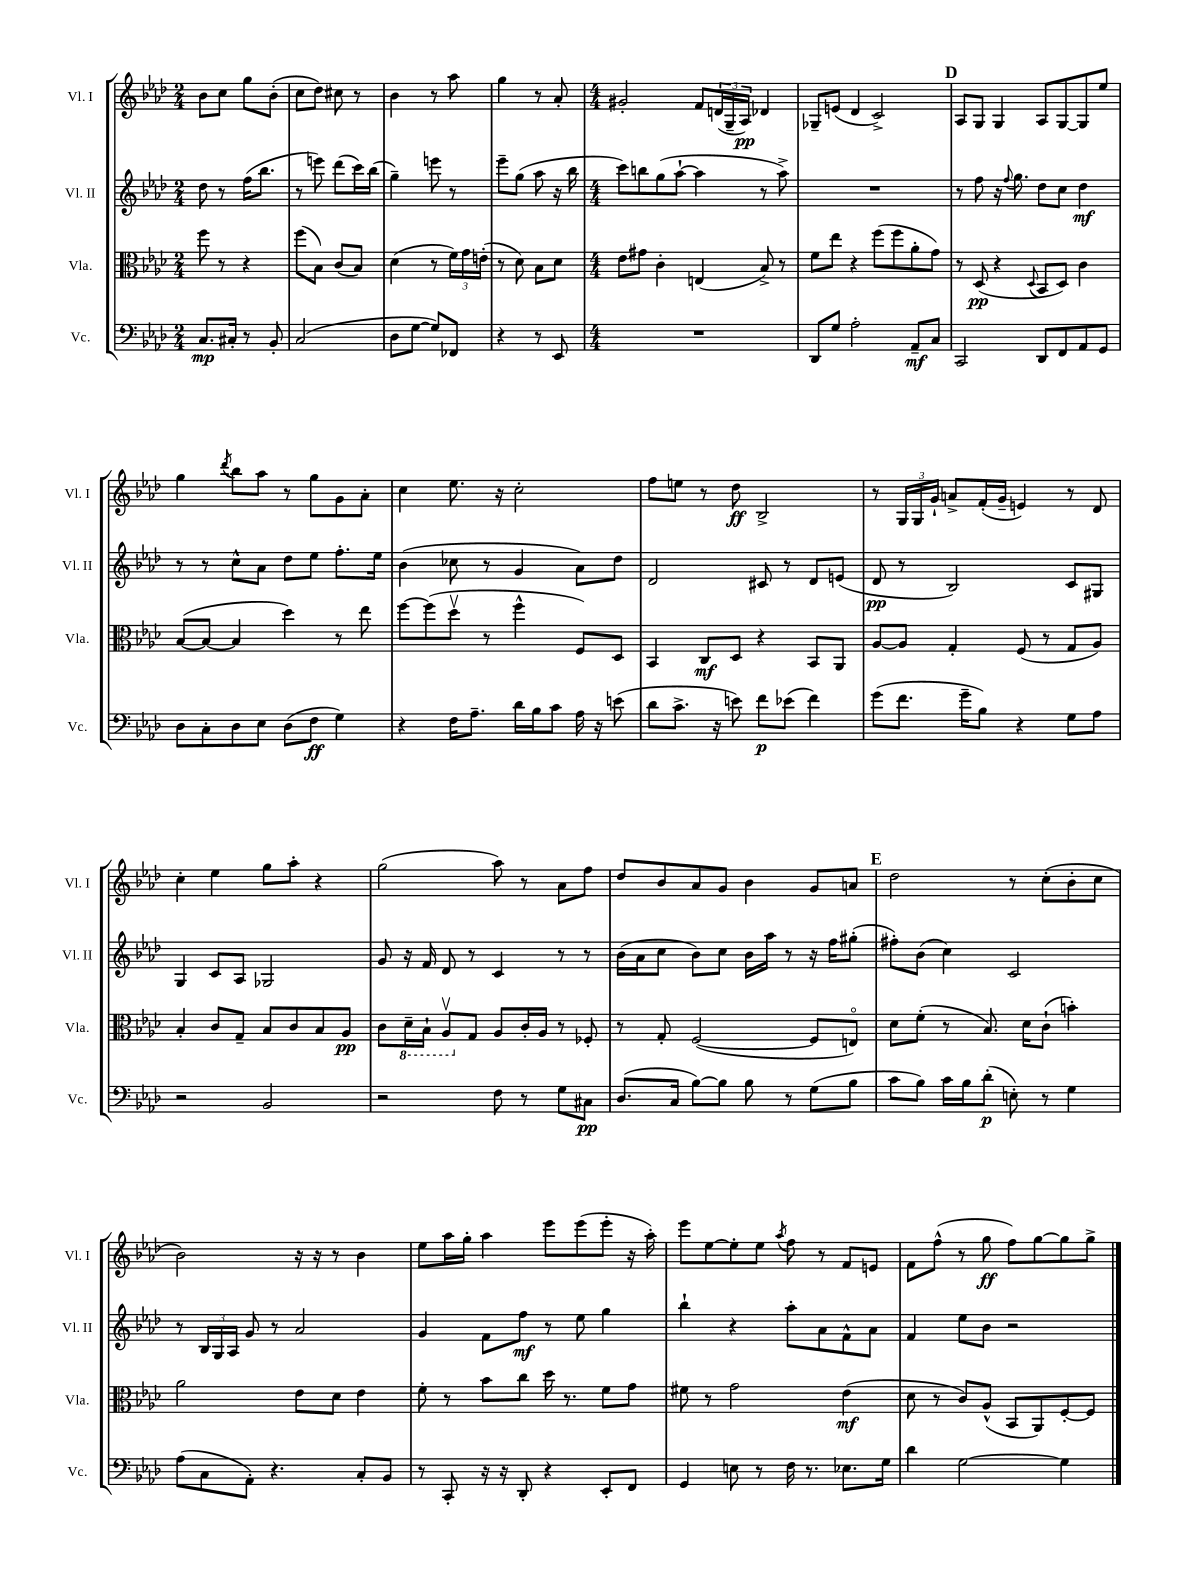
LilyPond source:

<<
\new StaffGroup <<
\new Staff = "s0" \with { instrumentName = "Vl. I" shortInstrumentName = "Vl. I" } {
    \clef treble \key aes \major \numericTimeSignature \time 2/4
    bes'8 c''8 g''8 bes'8-.( |
    c''8 des''8) cis''8 r8 |
    bes'4 r8 aes''8 |
    g''4 r8 aes'8-. |
    \numericTimeSignature \time 4/4 gis'2-. f'8 \tuplet 3/2 { d'16( g16-- aes16\pp) } des'4 |
    ges8-- e'8( des'4 c'2->) |
    \mark \markup { \bold "D" } aes8 g8 g4 aes8 g8~ g8 ees''8 |
    g''4 \acciaccatura { des'''8 } bes''8 aes''8 r8 g''8 g'8 aes'8-. |
    c''4 ees''8. r16 c''2-. |
    f''8 e''8 r8 des''8\ff bes2-> |
    r8 \tuplet 3/2 { g16 g16 g'16-! } a'8-> f'16-.( g'16-- e'4) r8 des'8 |
    c''4-. ees''4 g''8 aes''8-. r4 |
    g''2( aes''8) r8 aes'8 f''8 |
    des''8 bes'8 aes'8 g'8 bes'4 g'8 a'8 |
    \mark \markup { \bold "E" } des''2 r8 c''8-.( bes'8-. c''8 |
    bes'2) r16 r16 r8 bes'4 |
    ees''8 aes''16 g''16-. aes''4 ees'''8 ees'''8( ees'''8-. r16 aes''16-.) |
    ees'''8 ees''8~ ees''8-. ees''8 \acciaccatura { aes''8 } f''8 r8 f'8 e'8 |
    f'8 f''8-^( r8 g''8\ff f''8) g''8~ g''8 g''8-> \bar "|." |
}
\new Staff = "s1" \with { instrumentName = "Vl. II" shortInstrumentName = "Vl. II" } {
    \clef treble \key aes \major \numericTimeSignature \time 2/4
    des''8 r8 f''16( bes''8. |
    r8 e'''8) des'''8( c'''16) bes''16( |
    g''4--) e'''8 r8 |
    ees'''8-- g''8( aes''8 r16 bes''16 |
    \numericTimeSignature \time 4/4 c'''8) b''8 g''8( aes''8~-! aes''4 r8 aes''8->) |
    R1 |
    \mark \markup { \bold "D" } r8 f''8 r16 \appoggiatura { f''8 } g''8. des''8 c''8 des''4\mf |
    r8 r8 c''8-^ aes'8 des''8 ees''8 f''8.-. ees''16 |
    bes'4( ces''8 r8 g'4 aes'8) des''8 |
    des'2 cis'8 r8 des'8 e'8( |
    des'8\pp r8 bes2) c'8 gis8 |
    g4 c'8 aes8 ges2 |
    g'8 r16 f'16 des'8 r8 c'4 r8 r8 |
    bes'16( aes'16 c''8 bes'8) c''8 bes'16 aes''16 r8 r16 f''16 gis''8-.( |
    \mark \markup { \bold "E" } fis''8-.) bes'8( c''4) c'2 |
    r8 \tuplet 3/2 { bes16 g16 aes16 } g'8 r8 aes'2 |
    g'4 f'8 f''8\mf r8 ees''8 g''4 |
    bes''4-! r4 aes''8-. aes'8 f'8-^ aes'8 |
    f'4 ees''8 bes'8 r2 \bar "|." |
}
\new Staff = "s2" \with { instrumentName = "Vla." shortInstrumentName = "Vla." } {
    \clef alto \key aes \major \numericTimeSignature \time 2/4
    f''8 r8 r4 |
    f''8( bes8) c'8( bes8) |
    des'4( r8 \tuplet 3/2 { f'16) g'16 e'16-.( } |
    r8 des'8) bes8 des'8 |
    \numericTimeSignature \time 4/4 ees'8 gis'8 c'4-. e4( bes8->) r8 |
    f'8 ees''8 r4 f''8( f''8 aes'8-. g'8) |
    \mark \markup { \bold "D" } r8 des8\pp( r4 \appoggiatura { des8 } bes,8 des8) c'4 |
    bes8~( bes8~ bes4 des''4) r8 ees''8 |
    f''8~ f''8( des''8\upbow r8 f''4-^ f8) des8 |
    bes,4 c8\mf des8 r4 bes,8 aes,8 |
    aes8~ aes8 g4-. f8( r8 g8 aes8) |
    bes4-. c'8 g8-- bes8 c'8 bes8 aes8\pp |
    c'8 \ottava #-1 des16-- bes,16-! aes,8\upbow \ottava #0 g8 aes8 c'16-. aes16 r8 fes8-. |
    r8 g8-. f2~( f8 e8\flageolet) |
    \mark \markup { \bold "E" } des'8 f'8-.( r8 bes8.) des'16 c'8-!( b'4-.) |
    aes'2 ees'8 des'8 ees'4 |
    f'8-. r8 bes'8 c''8 des''16 r8. f'8 g'8 |
    fis'8 r8 g'2 ees'4\mf( |
    des'8 r8 c'8) aes8-^( bes,8 aes,8) f8~-. f8 \bar "|." |
}
\new Staff = "s3" \with { instrumentName = "Vc." shortInstrumentName = "Vc." } {
    \clef bass \key aes \major \numericTimeSignature \time 2/4
    c8.\mp cis16-. r8 bes,8-. |
    c2( |
    des8 g8~ g8) fes,8 |
    r4 r8 ees,8 |
    \numericTimeSignature \time 4/4 R1 |
    des,8 g8 aes2-. aes,8--\mf c8 |
    \mark \markup { \bold "D" } c,2 des,8 f,8 aes,8 g,8 |
    des8 c8-. des8 ees8 des8( f8\ff g4) |
    r4 f16 aes8.-- des'16 bes16 c'8 aes16 r16 e'8( |
    des'8 c'8.-> r16 e'8) f'8\p ees'8( f'4) |
    g'8( f'8. g'16-- bes8) r4 g8 aes8 |
    r2 bes,2 |
    r2 f8 r8 g8 cis8\pp |
    des8.( c16 bes8~) bes8 bes8 r8 g8( bes8 |
    \mark \markup { \bold "E" } c'8 bes8) c'16 bes16 des'8-.\p( e8-.) r8 g4 |
    aes8( c8 aes,8-.) r4. c8-. bes,8 |
    r8 c,8-. r16 r16 des,8-. r4 ees,8-. f,8 |
    g,4 e8 r8 f16 r8. ees8. g16 |
    des'4 g2~ g4 \bar "|." |
}
>>
>>
\layout { \context { \Score \remove "Bar_number_engraver" } }
